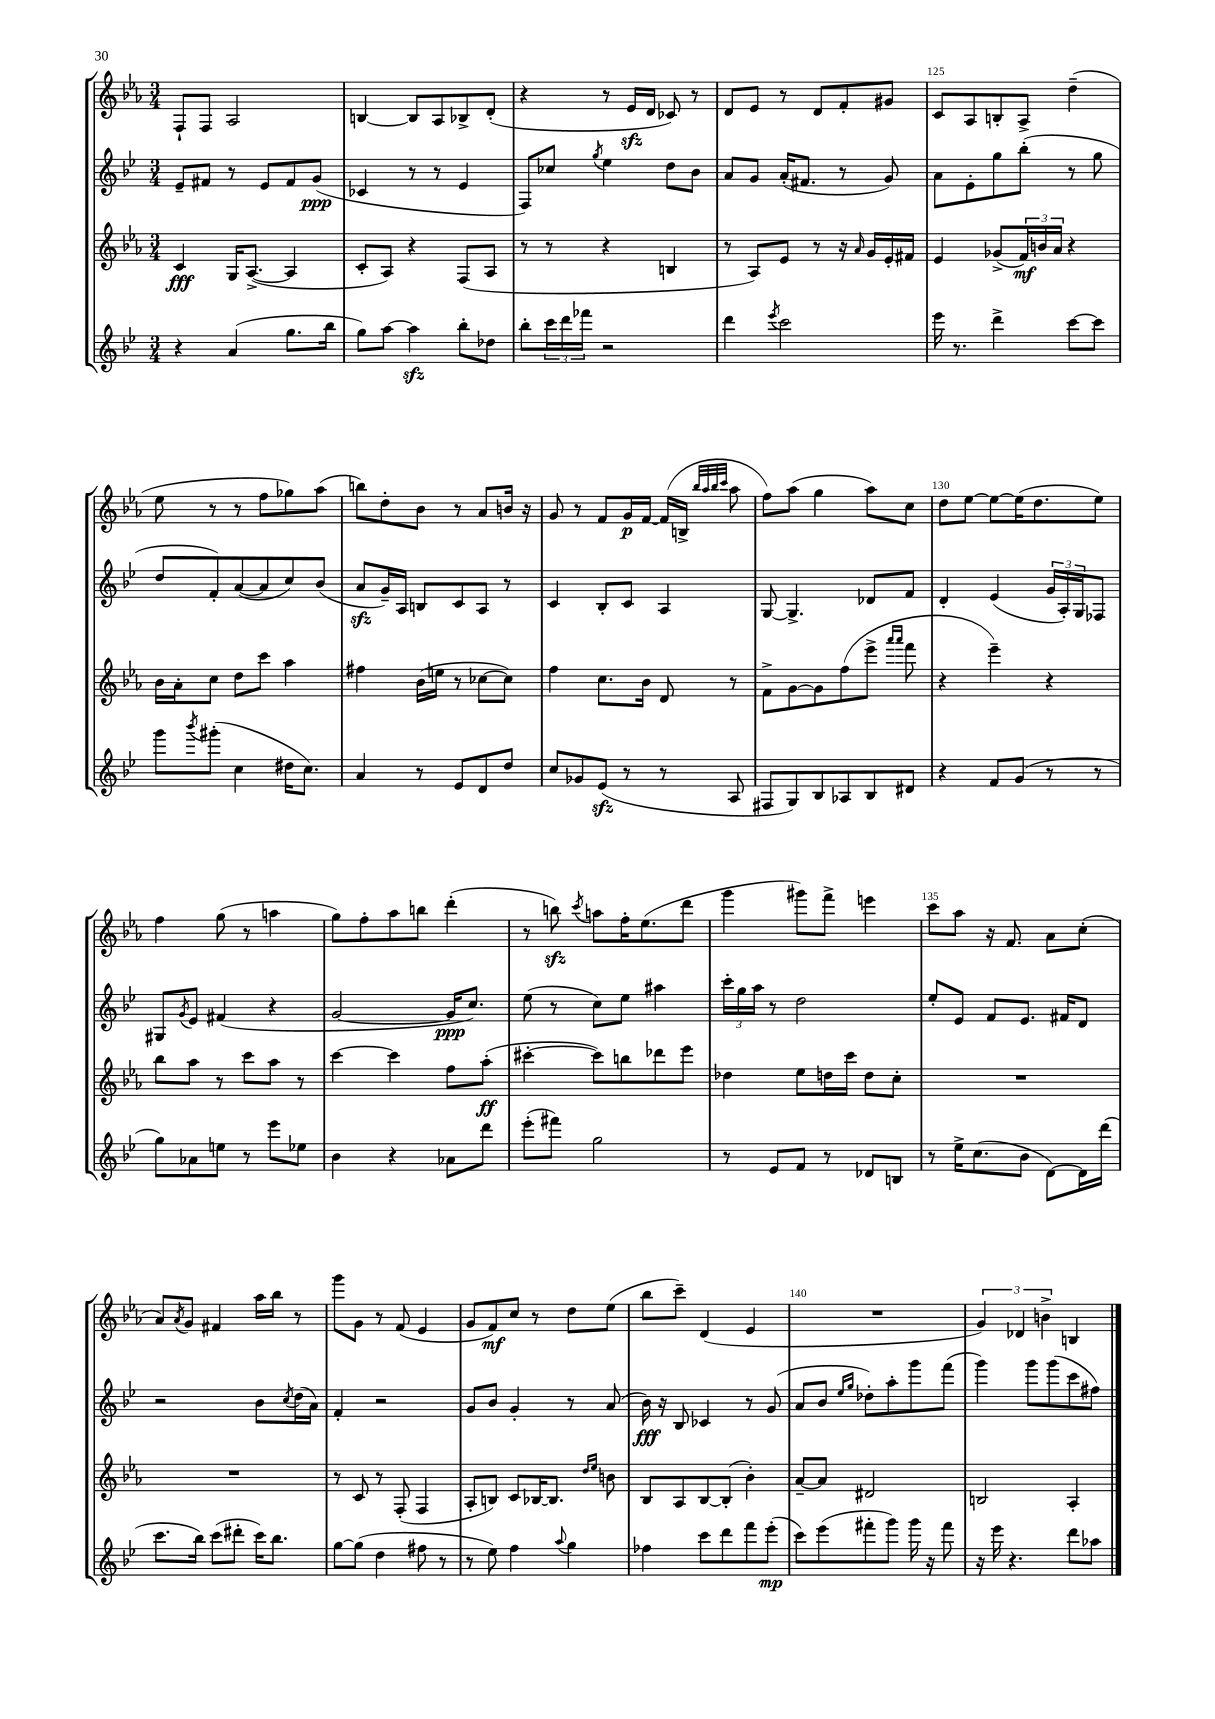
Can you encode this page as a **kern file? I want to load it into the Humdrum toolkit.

**kern	**kern	**kern	**kern
*staff4	*staff3	*staff2	*staff1
*clefG2	*clefG2	*clefG2	*clefG2
*k[b-e-]	*k[b-e-a-]	*k[b-e-]	*k[b-e-a-]
*M3/4	*M3/4	*M3/4	*M3/4
4r	4c/	8e-~/L	8F`/L
.	.	8f#/J	8F/J
(4a/	16G/LK	8r	2A-/
.	([8.A-^/J	.	.
.	.	8e-/L	.
8.gg\L	4A-/]	8f#/	.
.	.	(8g/J	.
16bb-\Jk	.	.	.
=	=	=	=
8gg\L)	8c'/L	4c-/	[4B/
[8aa\J	8A-/J)	.	.
4aa\]	4r	8r	8B/]L
.	.	8r	8A-/
8bb-'\L	(8F/L	4e-/	8B-^/
8dd-\J	8A-/J	.	(8d'/J
=	=	=	=
8bb-'\L	8r	8F/L)	4r
24ccc\L	8r	8cc-/J	.
24ddd\	.	.	.
24fff-\JJ	.	.	.
.	.	8qgg/	.
2r	4r	4ee-\	8r
.	.	.	16e-/LL
.	.	.	16d/JJ
.	4B/	8dd\L	8c-/)
.	.	8b-\J	8r
=	=	=	=
4ddd\	8r	8a/L	8d/L
.	8A-/L)	8g/J	8e-/J
8qeee-/	.	.	.
2ccc\	8e-/J	(16a'/LK	8r
.	.	8.f#/J	.
.	8r	.	8d/L
.	16r	8r	8f'/
.	16qqa-/	.	.
.	16g/LL	.	.
.	16e-'/	8g/)	8g#/J
.	16f#/JJ	.	.
=	=	=	=
16eee-\	4e-/	8a\L	8c/L
8.r	.	.	.
.	.	8e-'\	8A-/
4ddd^\	(8g-^/L	8gg\	8B'/
.	24f/L)	(8bb-'\J	8A-^/J
.	24b/	.	.
.	24a-/JJ	.	.
[8ccc\L	4r	8r	(4dd~\
8ccc\]J	.	8gg\	.
=	=	=	=
8ggg\L	16b-\LL	8dd/L	8ee-\
.	16a-'\J	.	.
8qbbb-/	.	.	.
(8ggg#'\J	8cc\J	8f'/)	8r
4cc\	8dd\L	([8a/	8r
.	8ccc\J	8a/]	8ff\L
16dd#\LK	4aa-\	8cc/)	8gg-\)
8.cc\J)	.	.	.
.	.	(8b-/J	(8aa-\J
=	=	=	=
4a/	4ff#\	8a/L	8bb\L)
.	.	16g~/L)	8dd'\
.	.	16A/JJ	.
8r	(16b-\LL	8B/L	8b-\J
.	16ee\JJ	.	.
8e-/L	8r	8c/	8r
8d/	[8cc-\L	8A/J	8a-/L
8dd/J	8cc-\]J)	8r	16b/Jk
.	.	.	16r
=	=	=	=
8cc/L	4ff\	4c/	8g/
8g-/	.	.	8r
(8e-/J	8.cc\L	8B-'/L	8f/L
8r	.	8c/J	16g/L
.	16b-\Jk	.	[16f/JJ
8r	8d/	4A/	(16f/]LL
.	.	.	16B^/JJ
.	.	.	32qqbb-/LLL
.	.	.	32qqaa-/
.	.	.	32qqbb-/
.	.	.	32qqccc/JJJ
8A/	8r	.	8aa-\
=	=	=	=
8F#/L	8f^\L	[8G/	8ff\L)
8G/)	[8g\	4.G^/]	(8aa-\J
8B-/	8g\]	.	4gg\
8A-/	(8ff\	.	.
8B-/	8eee-^\J	8d-/L	8aa-\L)
.	16qqaaa-/LL	.	.
.	16qqaaa-/JJ	.	.
8d#/J	8fff\	8f/J	8cc\J
=	=	=	=
4r	4r	4d'/	8dd\L
.	.	.	[8ee-\J
8f/L	4eee-~\)	(4e-/	8ee-\_L
(8g/J	.	.	(16ee-\]K
.	.	.	8.dd\
8r	4r	24g/LL	.
.	.	24A'/)	.
.	.	24G/J	.
8r	.	8F-/J	8ee-\J)
=	=	=	=
8gg\L)	8bb-\L	8G#/L	4ff\
.	.	8qg/	.
8a-\	8aa-\J	8e-/J	.
8ee\J	8r	(4f#/	(8gg\
8r	8ccc\L	.	8r
8eee-\L	8aa-\J	4r	4aa\
8ee-\J	8r	.	.
=	=	=	=
4b-\	[4ccc\	[2g/	8gg\L)
.	.	.	8ff'\
4r	4ccc\]	.	8aa-\
.	.	.	8bb\J
8a-\L	8ff\L	16g/]LK	(4ddd'\
.	.	8.cc/J)	.
8ddd\J	(8aa-'\J	.	.
=	=	=	=
(8eee-'\L	[4ccc#'\	(8ee-\	8r
8fff#\J)	.	8r	8bb\)
.	.	.	8qccc/
2gg\	8ccc#\]L)	8cc\L)	8aa\L
.	8bb\	8ee-\J	16ff'\K
.	.	.	(8.ee-\
.	8ddd-\	4aa#\	.
.	8eee-\J	.	8ddd\J
=	=	=	=
8r	4dd-\	24ccc'\LL	4ggg\
.	.	24gg\	.
.	.	24aa\JJ	.
8e-/L	.	8r	.
8f/J	8ee-\L	2dd\	8ggg#\L)
8r	16dd\L	.	8fff^\J
.	16ccc\JJ	.	.
8d-/L	8dd\L	.	4eee\
8B/J	8cc'\J	.	.
=	=	=	=
8r	2.r	8ee-'/L	8ccc\L
16ee-^\LK	.	8e-/J	8aa-\J
(8.cc\	.	.	.
.	.	8f/L	16r
.	.	.	8.f/
8b-\J	.	8.e-/J	.
[8d\L)	.	.	8a-\L
.	.	16f#/LK	.
16d\]L	.	8d/J	(8cc'\J
(16ddd\JJ	.	.	.
=	=	=	=
8.ccc\L	2.r	2r	8a-/L)
.	.	.	8qa-/
.	.	.	8g/J
16bb-\Jk)	.	.	.
(8ccc\L	.	.	4f#/
8ddd#'\J	.	.	.
16ccc\LK)	.	8b-\L	16aa-\LL
8.bb-\J	.	.	16bb-\JJ
.	.	8qcc/	.
.	.	(16dd\L	8r
.	.	16a\JJ)	.
=	=	=	=
[8gg\L	8r	4f'/	8ggg\L
(8gg\]J	8c/	.	8g\J
4dd\	8r	2r	8r
.	(8F'/	.	(8f/
8ff#\	4F/	.	4e-/
8r	.	.	.
=	=	=	=
8r	8A-'/L	8g/L	8g/L
8ee-\)	8B/J)	8b-/J	8f/)
4ff\	8c/L	4g'/	8cc/J
.	[16B-/K	.	8r
.	8.B-/]J	.	.
8qqaa/	.	.	.
4gg\	.	8r	8dd\L
.	16qqdd/LL	.	.
.	16qqee-/JJ	.	.
.	8b\	(8a/	(8ee-\J
=	=	=	=
4ff-\	8B-/L	16b-\)	8bb-\L
.	.	16r	.
.	8A-/	8B-/	8ccc~\J)
8ccc\L	[8B-/	4c-/	(4d/
8ddd\	(8B-'/]J	.	.
8fff\	4b-'\)	8r	4e-/
(8eee-'\J	.	(8g/	.
=	=	=	=
8ccc\L)	[8a-~/L	8a/L	2.r
(8eee-\	8a-/]J	8b-/J	.
.	.	16qqee-/LL	.
.	.	16qqgg/JJ	.
8fff#'\	2d#/	8dd-'\L)	.
8ggg\J)	.	8aa'\	.
16ggg\	.	8ggg\	.
16r	.	.	.
8fff#\	.	(8fff\J	.
=	=	=	=
16r	2B/	4ggg\)	6g/)
16eee-\	.	.	.
4.r	.	.	.
.	.	.	6d-/
.	.	8ggg\L	.
.	.	.	6b^\
.	.	(8ggg\	.
8ddd\L	4A-'/	8ccc\	4B/
8aa-\J	.	8ff#\J)	.
==	==	==	==
*-	*-	*-	*-
